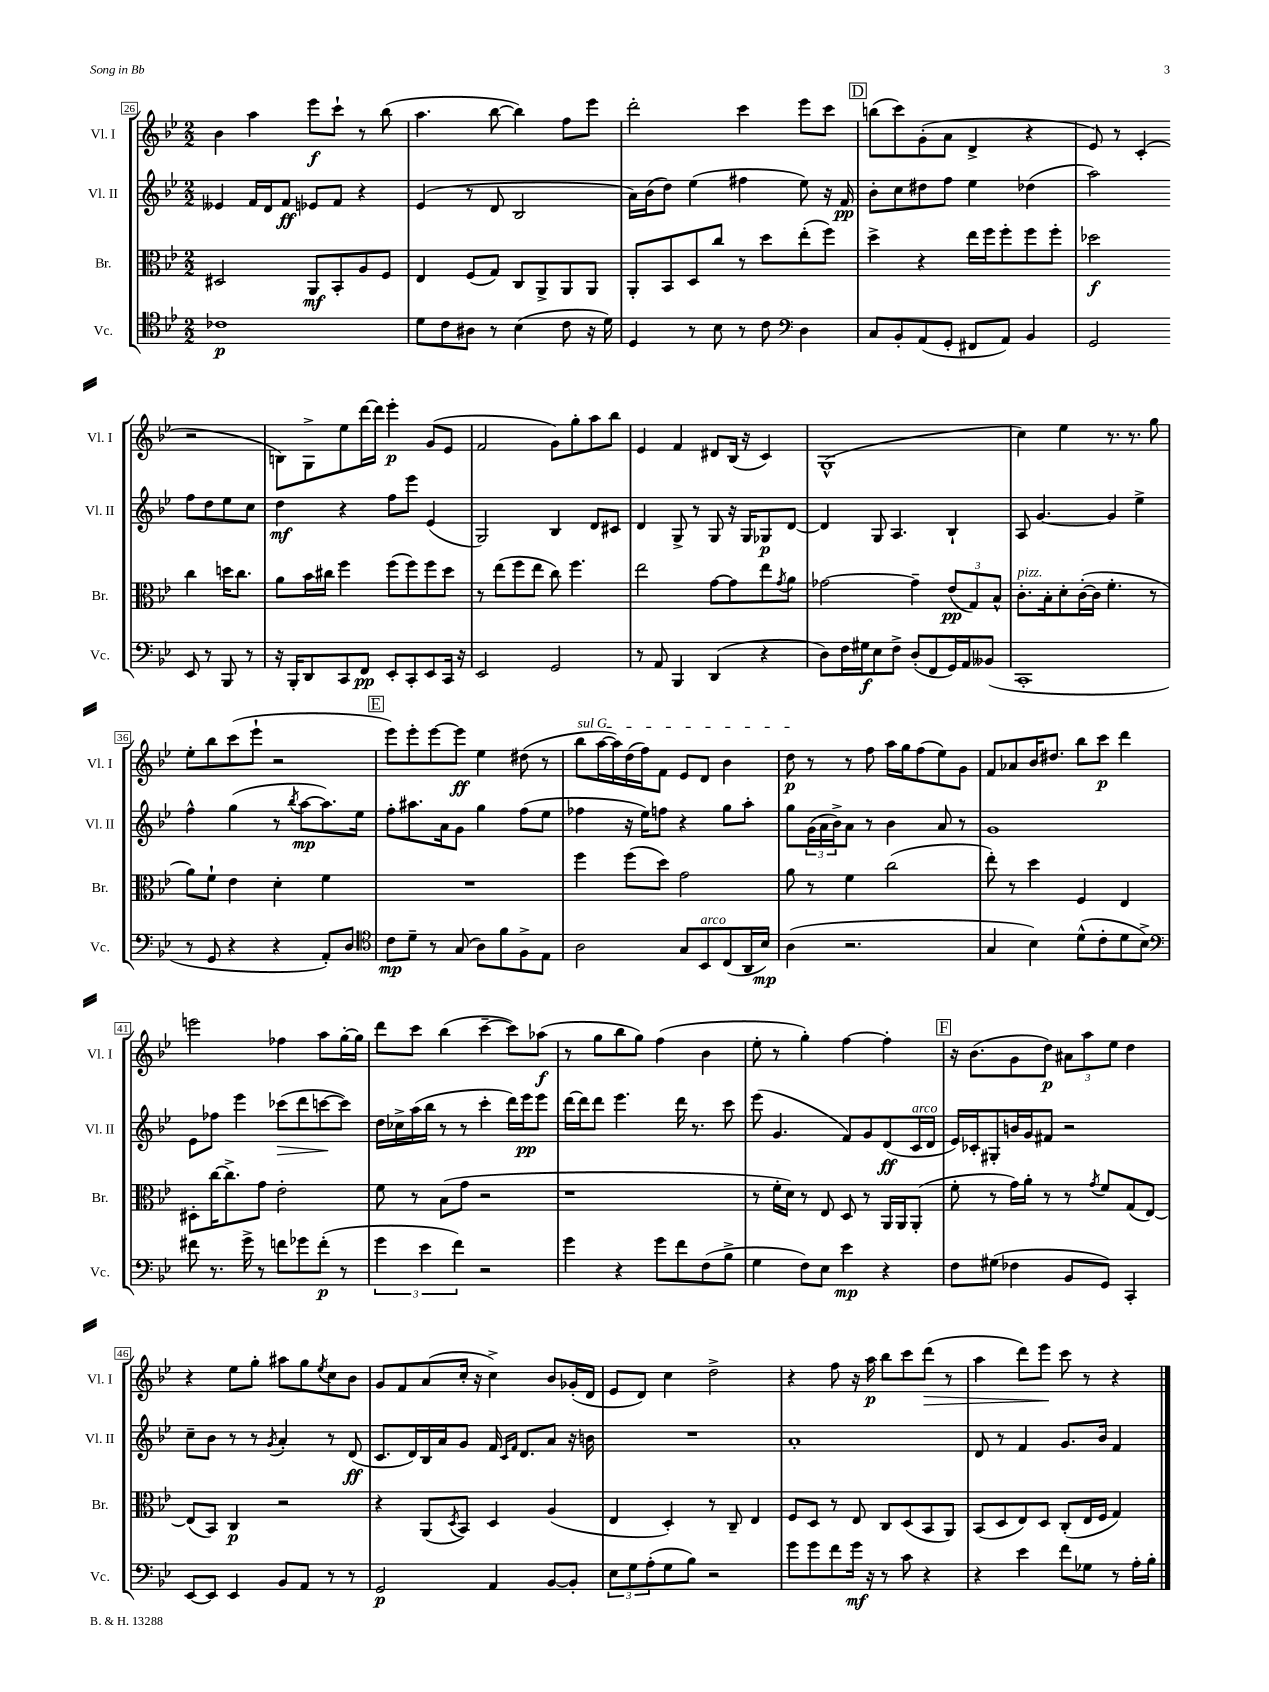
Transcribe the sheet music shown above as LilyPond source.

<<
\new StaffGroup <<
\new Staff = "s0" \with { instrumentName = "Vl. I" shortInstrumentName = "Vl. I" } {
    \clef treble \key bes \major \numericTimeSignature \time 2/2
    bes'4 a''4 ees'''8\f c'''8-! r8 bes''8( |
    a''4. bes''8~ bes''4) f''8 ees'''8 |
    d'''2-. c'''4 ees'''8 c'''8 |
    \mark \markup { \box "D" } b''8( c'''8) g'8-.( a'8 d'4-> r4 |
    ees'8) r8 c'4-.( r2 |
    b8) g8-> ees''8 d'''16~ d'''16 ees'''4-.\p g'8( ees'8 |
    f'2 g'8) g''8-. a''8 bes''8 |
    ees'4 f'4 dis'8 bes16( r16 c'4) |
    g1-^( |
    c''4) ees''4 r8. r8. g''8 |
    ees''8-. bes''8 c'''8( ees'''8-! r2 |
    \mark \markup { \box "E" } ees'''8) ees'''8-. ees'''8~ ees'''8\ff ees''4 dis''8( r8 |
    \once \override TextSpanner.bound-details.left.text = \markup { \italic "sul G" } bes''8\startTextSpan a''16~ a''16) d''16( f''16) f'8 ees'8 d'8 bes'4 |
    d''8\p\stopTextSpan r8 r8 f''8 a''16 g''16 f''8( ees''8) g'8 |
    f'8 aes'8 bes'16 dis''8. bes''8 c'''8\p d'''4 |
    e'''2 fes''4 a''8 g''16~-. g''16 |
    d'''8 c'''8 bes''4( c'''4~-- c'''8) aes''8\f( |
    r8 g''8 bes''8 g''8) f''4( bes'4 |
    ees''8-. r8 g''4-.) f''4~ f''4-. |
    \mark \markup { \box "F" } r16 bes'8.( g'8 d''8\p) \tuplet 3/2 { ais'8 a''8 ees''8 } d''4 |
    r4 ees''8 g''8-. ais''8 g''8 \acciaccatura { ees''8 } c''8 bes'8 |
    g'8 f'8 a'8( c''16-. r16 c''4->) bes'8 ges'16-.( d'16 |
    ees'8 d'8) c''4 d''2-> |
    r4 f''8 r16 a''16\p bes''8 c'''8 d'''8\>( r8 |
    a''4 d'''8) ees'''8\! c'''8 r8 r4 \bar "|." |
}
\new Staff = "s1" \with { instrumentName = "Vl. II" shortInstrumentName = "Vl. II" } {
    \clef treble \key bes \major \numericTimeSignature \time 2/2
    eeses'4 f'16 d'16 f'8\ff ees'8 f'8 r4 |
    ees'4( r8 d'8 bes2 |
    a'16) bes'16( d''8) ees''4( fis''4 ees''8) r16 f'16\pp |
    \mark \markup { \box "D" } bes'8-. c''8 dis''8 f''8 ees''4 des''4( |
    a''2) f''8 d''8 ees''8 c''8 |
    d''4\mf r4 f''8 ees'''8 ees'4( |
    g2) bes4 d'8 cis'8 |
    d'4 g8-> r8 g8 r16 g16 ges8\p d'8~ |
    d'4 g8 a4. bes4-! |
    a8 g'4.~ g'4 ees''4-> |
    f''4-^ g''4( r8 \acciaccatura { bes''8 } a''8~\mp a''8.) ees''16 |
    \mark \markup { \box "E" } f''8-. ais''8. a'16 g'8 g''4 f''8( ees''8 |
    fes''4 r16 ees''16) f''8 r4 g''8 a''8-. |
    g''8 \tuplet 3/2 { g'16( a'16 bes'16->) } a'8 r8 bes'4 a'8 r8 |
    g'1 |
    ees'8 fes''8 ees'''4 ces'''8\>( d'''8 c'''8~\! c'''8) |
    d''16 ces''16-> a''16( bes''16 r8 r8 c'''4-. d'''16) ees'''16\pp ees'''8 |
    d'''16~ d'''16 d'''8 ees'''4. d'''16 r8. c'''8 |
    ees'''8( g'4. f'8) g'8 d'8\ff( c'16^\markup { \italic "arco" } d'16 |
    \mark \markup { \box "F" } ees'16) ces'16-. gis8-. b'16 g'16 fis'8 r2 |
    c''8-- bes'8 r8 r8 \acciaccatura { g'8 } a'4-. r8 d'8\ff( |
    c'8. d'16) bes16 a'16 g'8 f'16 \grace { c'16 f'16 } d'8. a'8 r16 b'16 |
    R1 |
    a'1-. |
    d'8 r8 f'4 g'8. bes'16 f'4 \bar "|." |
}
\new Staff = "s2" \with { instrumentName = "Br." shortInstrumentName = "Br." } {
    \clef alto \key bes \major \numericTimeSignature \time 2/2
    dis2 a,8\mf bes,8-. a8 f8 |
    ees4 f8( g8) c8 a,8-> a,8 a,8 |
    a,8-. bes,8 d8 c''8 r8 d''8 ees''8-.( f''8) |
    \mark \markup { \box "D" } d''4-> r4 ees''16 f''16 f''8-. f''8 f''8-. |
    des''2\f c''4 d''16 c''8. |
    a'8 bes'16 cis''16 f''4 f''8( f''8) f''8 d''8 |
    r8 ees''8( f''8 ees''8 c''8) f''4. |
    ees''2 g'8~ g'8 ees''8 \acciaccatura { g'8 } a'8 |
    ges'2~ ges'4-- \tuplet 3/2 { ees'8\pp( g8) bes8-^ } |
    c'8.-.^\markup { \italic "pizz." } bes16-. d'8-. c'16~-.( c'16 f'4.-. r8 |
    a'8) f'8-! ees'4 d'4-. f'4 |
    \mark \markup { \box "E" } R1 |
    f''4 f''8( d''8) g'2 |
    a'8 r8 f'4 c''2( |
    ees''8-.) r8 d''4 f4 ees4 |
    dis8-. c''16~ c''8.-> g'8 ees'2-. |
    f'8 r8 bes8( g'8 r2 |
    r1 |
    r8 f'16-. d'16) r8 ees8 d8 r8 a,16 a,16 a,8-.( |
    \mark \markup { \box "F" } f'8-. r8 g'16) a'16-. r8 r8 \acciaccatura { g'8 } f'8 g8( ees8~) |
    ees8( bes,8) c4\p r2 |
    r4 a,8( \acciaccatura { d8 } bes,8) d4 a4( |
    ees4 d4-.) r8 c8-- ees4 |
    f8 d8 r8 ees8 c8 d8( bes,8 a,8) |
    bes,8( d8 ees8) d8 c8-.( ees16 f16 g4) \bar "|." |
}
\new Staff = "s3" \with { instrumentName = "Vc." shortInstrumentName = "Vc." } {
    \clef tenor \key bes \major \numericTimeSignature \time 2/2
    ces'1\p |
    d'8 c'8 ais8 r8 bes4( c'8 r16 d'16) |
    d4 r8 bes8 r8 c'8 \clef bass d4 |
    \mark \markup { \box "D" } c8 bes,8-. a,8( g,8-. fis,8 a,8) bes,4 |
    g,2 ees,8 r8 bes,,8 r8 |
    r16 bes,,16-. d,8 c,8 f,8\pp ees,8-. c,8-. ees,8 c,16 r16 |
    ees,2 g,2 |
    r8 a,8 bes,,4 d,4( r4 |
    d8) f16 gis16\f ees8 f8-> d8-.( f,8 g,16) a,16 beses,8( |
    c,1-. |
    r8 g,8 r4 r4 a,8-.) d8 |
    \mark \markup { \box "E" } \clef tenor c'8\mp d'8-- r8 g8( a8) f'8 f8-> ees8 |
    a2 g8 bes,8^\markup { \italic "arco" } c8( a,16 bes16\mp) |
    a4( r2. |
    g4 bes4) d'8-^( c'8-. d'8 bes8->) |
    \clef bass fis'8 r8. g'16-> r8 f'8 ges'8 f'8-.\p( r8 |
    \tuplet 3/2 { g'4 ees'4 f'4) } r2 |
    g'4 r4 g'8 f'8 f8( bes8-> |
    g4 f8) ees8 ees'4\mp r4 |
    \mark \markup { \box "F" } f8 gis8( fes4 bes,8 g,8) c,4-. |
    ees,8~ ees,8 ees,4 bes,8 a,8 r8 r8 |
    g,2\p a,4 bes,8~ bes,8-. |
    \tuplet 3/2 { ees8 g8 a8-.( } g8 bes8) r2 |
    g'8 g'8 f'8 g'16\mf r16 r8 c'8 r4 |
    r4 ees'4 f'8 ges8 r8 a16-. bes16-. \bar "|." |
}
>>
>>
\layout { \context { \Score currentBarNumber = #26 \override BarNumber.stencil = #(make-stencil-boxer 0.1 0.3 ly:text-interface::print) } }
